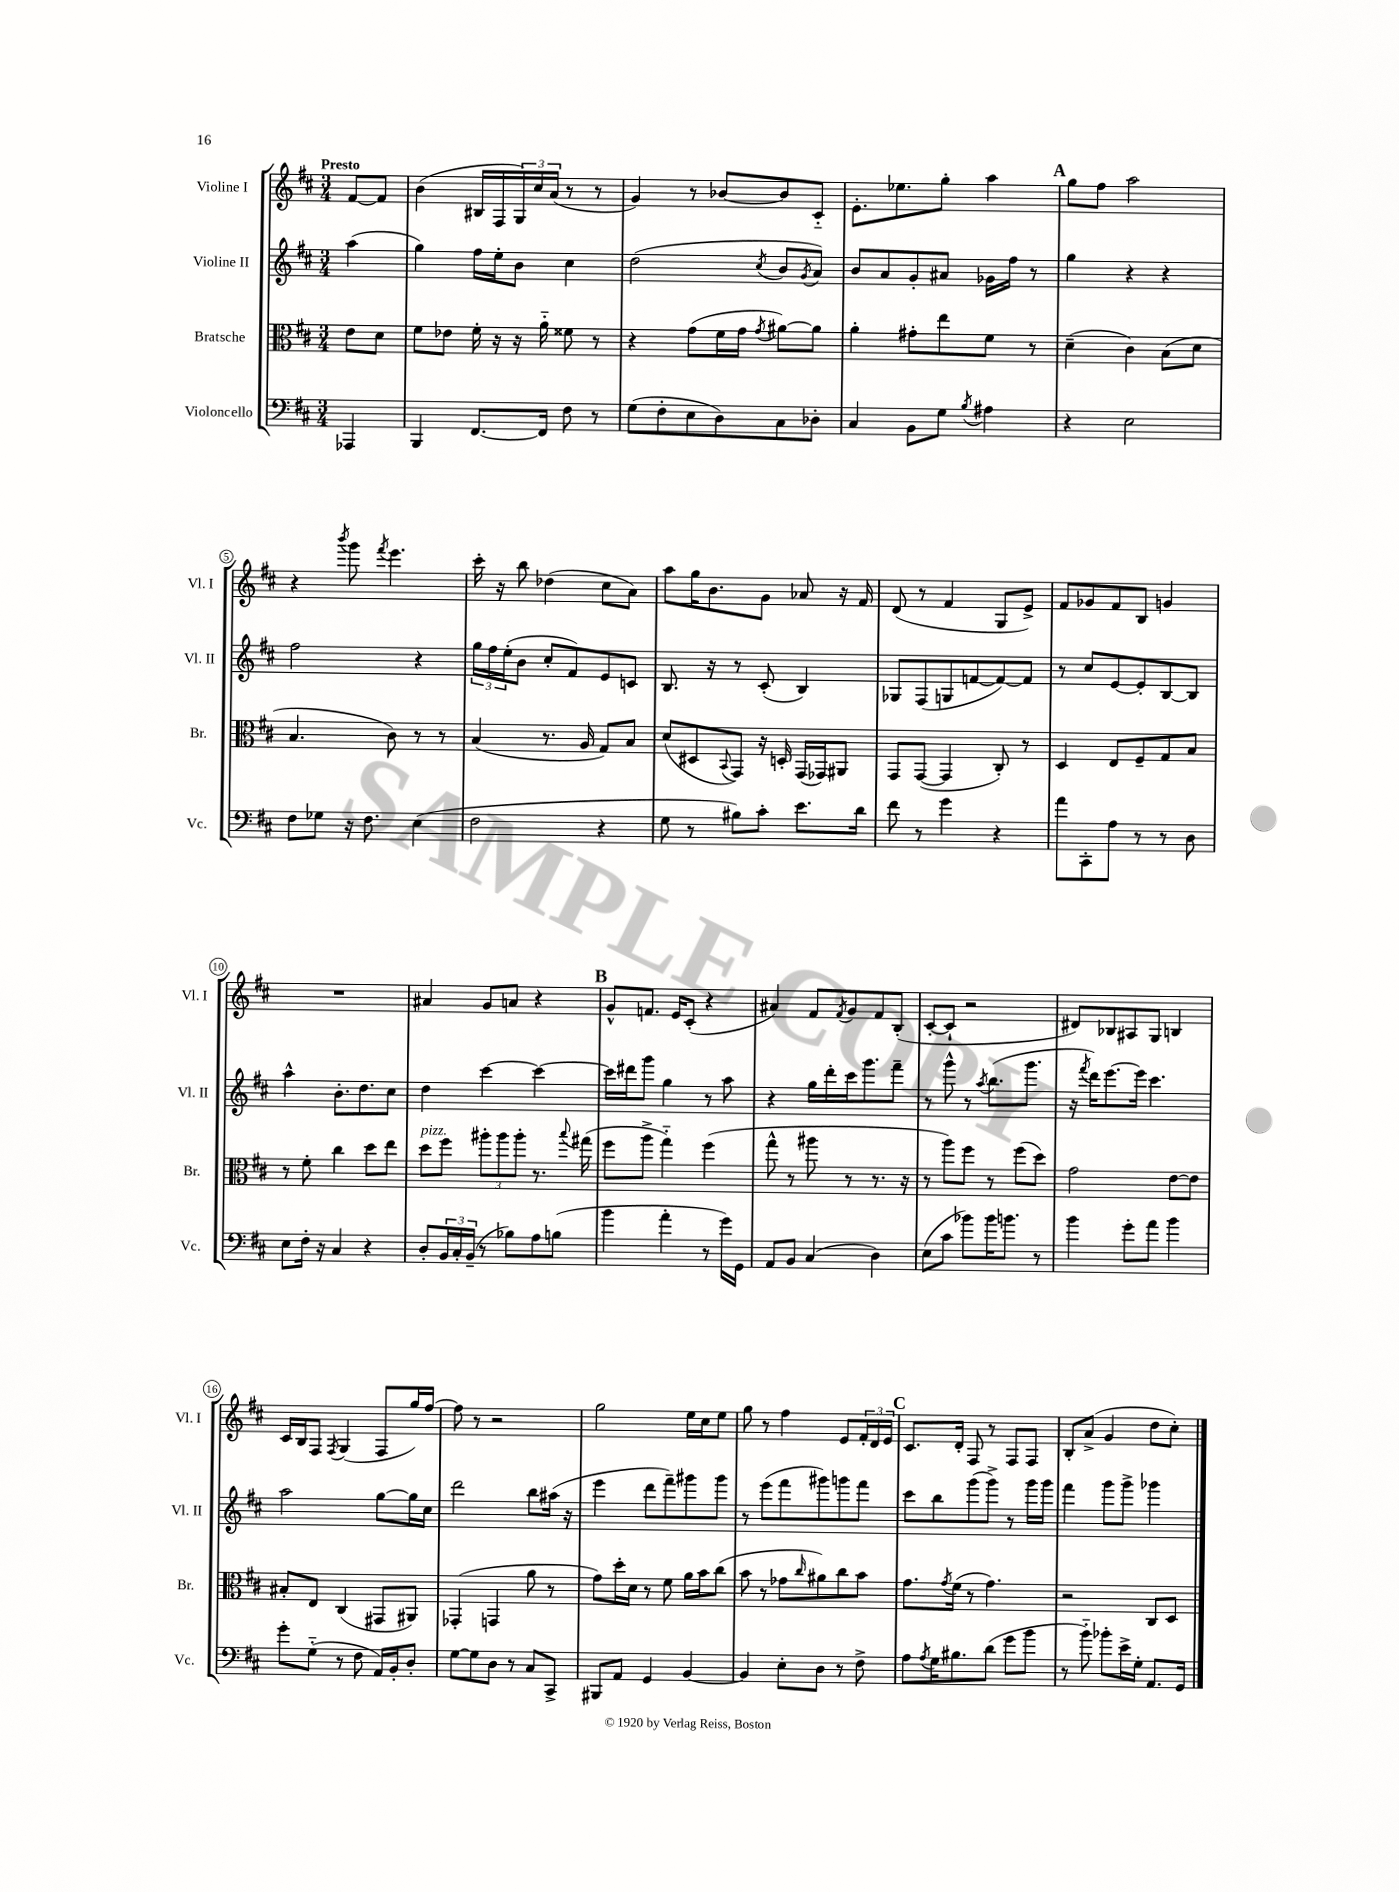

**kern	**kern	**kern	**kern
*staff4	*staff3	*staff2	*staff1
*clefF4	*clefC3	*clefG2	*clefG2
*k[f#c#]	*k[f#c#]	*k[f#c#]	*k[f#c#]
*M3/4	*M3/4	*M3/4	*M3/4
4AAA-	8e	(4aa	[8f#
.	8d	.	8f#]
=	=	=	=
4BBB	8f#	4gg)	(4b
.	8e-	.	.
[8.FF#	16f#'	16ff#	16B#
.	16r	16ee'	16F#
.	16r	8b	24G)
.	.	.	24cc#
16FF#]	16a'~	.	.
.	.	.	(24a
8F#	8f##	4cc#	8r
8r	8r	.	8r
=	=	=	=
(8G	4r	(2dd	4g)
8F#'	.	.	.
8E	(8g	.	8r
8D)	16f#	.	[8b-
.	16g	.	.
.	8qg	8qcc#	.
8C#	[8a#)	8b	8b-]
.	.	8qg	.
8D-'	8a#]	8a)	8c#'~
=	=	=	=
4C#	4a'	8b	8.e'
.	.	8a	.
.	.	.	8.ee-
8BB	8g#'	8g'	.
8G	8ee	8a#	8gg'
8qB	.	.	.
4A#	8f#	16g-	4aa
.	.	16ff#	.
.	8r	8r	.
=	=	=	=
4r	(4d~	4gg	8gg
.	.	.	8ff#
2E	4c#)	4r	2aa
.	(8B	4r	.
.	8d	.	.
=	=	=	=
8F#	4.B	2ff#	4r
8G-	.	.	.
.	.	.	8qbbb
16r	.	.	8ggg
8.F#	.	.	.
.	.	.	8qfff#
.	8c#)	.	4.eee
(4E	8r	4r	.
.	8r	.	.
=	=	=	=
2F#	(4B	24gg	16ccc#'
.	.	24ff#	.
.	.	.	16r
.	.	(24ee'	.
.	.	8b	8bb
.	8.r	8cc#'	(4dd-
.	.	8f#)	.
.	16A	.	.
4r	8G)	8e	8cc#
.	8B	8c	8a)
=	=	=	=
8G	(8d	8.B	8aa
8r	8D#	.	16gg
.	.	16r	8.b
.	8qqBB	.	.
8B#)	8GG)	8r	.
8c#'	16r	(8c#'	8g
.	16D'	.	.
8.e	(16GG	4B)	8a-
.	16GG-)	.	.
.	8AA#	.	16r
16d	.	.	16f#
=	=	=	=
8f#	8GG	8G-	(8d
8r	([8GG	(8F#	8r
4g	4GG]	8G	4f#
.	.	[8f	.
4r	8C#')	8f_)	8G
.	8r	8f]	8e^)
=	=	=	=
8a	4D	8r	8f#
8CC#'	.	8cc#	8g-
8A	8E	[8e	8f#
8r	8F#~	8e']	8B
8r	8G	[8B	4g
8D	8B	8B]	.
=	=	=	=
8E	8r	4aa^^	2.r
16F#'	8f#'	.	.
16r	.	.	.
4C#	4cc#	8.b'	.
.	.	8.dd	.
4r	8dd	.	.
.	8ee	8cc#	.
=	=	=	=
8D'	8dd	4dd	4a#
24BB	8ff#	.	.
24C#'	.	.	.
(24BB~	.	.	.
8r	12aa#'	[4ccc#	8g
.	12aa#	.	.
8B-)	.	.	8a
.	12aa#'	.	.
8A	8.r	4ccc#_	4r
(8B	.	.	.
.	8qqbb	.	.
.	(16gg#	.	.
=	=	=	=
4b	8ff#	16ccc#]	8g^^
.	.	16ddd#	.
.	8aa^	8ggg	8.f
4a'	4gg'~)	4gg	.
.	.	.	16e
.	.	.	(8c#'
8r	(4ff#	8r	4r
16g)	.	8aa	.
16GG	.	.	.
=	=	=	=
8AA	8gg^^	4r	4a#)
8BB	8r	.	.
(4C#	8aa#	16gg	8f#
.	.	16ddd'	.
.	.	.	8qf#
.	8r	16ccc#	8g
.	.	8.ggg	.
4D)	8.r	.	8f#
.	.	8fff#~	(8B'
.	16r	.	.
=	=	=	=
(8E	8r	8r	[8c#'
8c#	8aa)	8ggg^^	8c#`]
8b-)	8ff#	8r	2r
.	.	8qaa	.
16b-	8r	(8.bb	.
8.b	.	.	.
.	(8ff#	.	.
.	.	8.ggg	.
8r	8dd)	.	.
=	=	=	=
4b	2g	16r	8d#)
.	.	8qfff#	.
.	.	16ddd)	.
.	.	[8.eee	8B-
8g'	.	.	8A#
.	.	16eee]	.
8a	.	4.ccc#	8G
4b	[8e	.	4B
.	8e]	.	.
=	=	=	=
8g'	8B#'	2aa	16c#
.	.	.	16B
(8G'~	8E	.	8F#
.	.	.	8qF#
8r	(4C#	.	(4G
8F#	.	.	.
16AA)	8GG#	[8gg	8F#
16BB'	.	.	.
8D'	8AA#)	16gg]	16gg)
.	.	16cc#	[16ff#
=	=	=	=
[8G	(4GG-'	2ddd	8ff#]
8G]	.	.	8r
8D	4GG	.	2r
8r	.	.	.
8C#	8a	8bb	.
8CC#^	8r	(16aa#	.
.	.	16r	.
=	=	=	=
8BBB#	8g)	4eee	2gg
8AA	16dd'	.	.
.	16d	.	.
4GG	8r	8ddd	.
.	8f#	8fff#~)	.
[4BB	16a	8ggg#	16ee
.	16b	.	16cc#
.	(8cc#	8ggg#	8ee
=	=	=	=
4BB]	8b	8r	8gg
.	8r	(8eee	8r
8E'	8g-	8fff#	4ff#
.	16qqcc#	.	.
8D	8a#)	8ggg#)	.
8r	8cc#	8ggg	8e
8F#^	8b	8fff#	24f#'
.	.	.	24d
.	.	.	24e
=	=	=	=
8A	8.g	8ccc#	8.c#
8qA	.	.	.
16G	.	8bb	.
.	8qg	.	.
8.B#	(16f#	.	16d'
.	8r	(8ggg	8F#
(8d	4.g)	8ggg^)	8r
8g	.	8r	8F#
8b	.	16ggg	8F#
.	.	16ggg	.
=	=	=	=
8r	2r	4fff#	8B'
8b'~)	.	.	(8a^
8b-'	.	8ggg	4g
16e^	.	8ggg^	.
16G'	.	.	.
8.AA	8C#	4ggg-	8dd
.	8D	.	8cc#')
16GG	.	.	.
==	==	==	==
*-	*-	*-	*-
